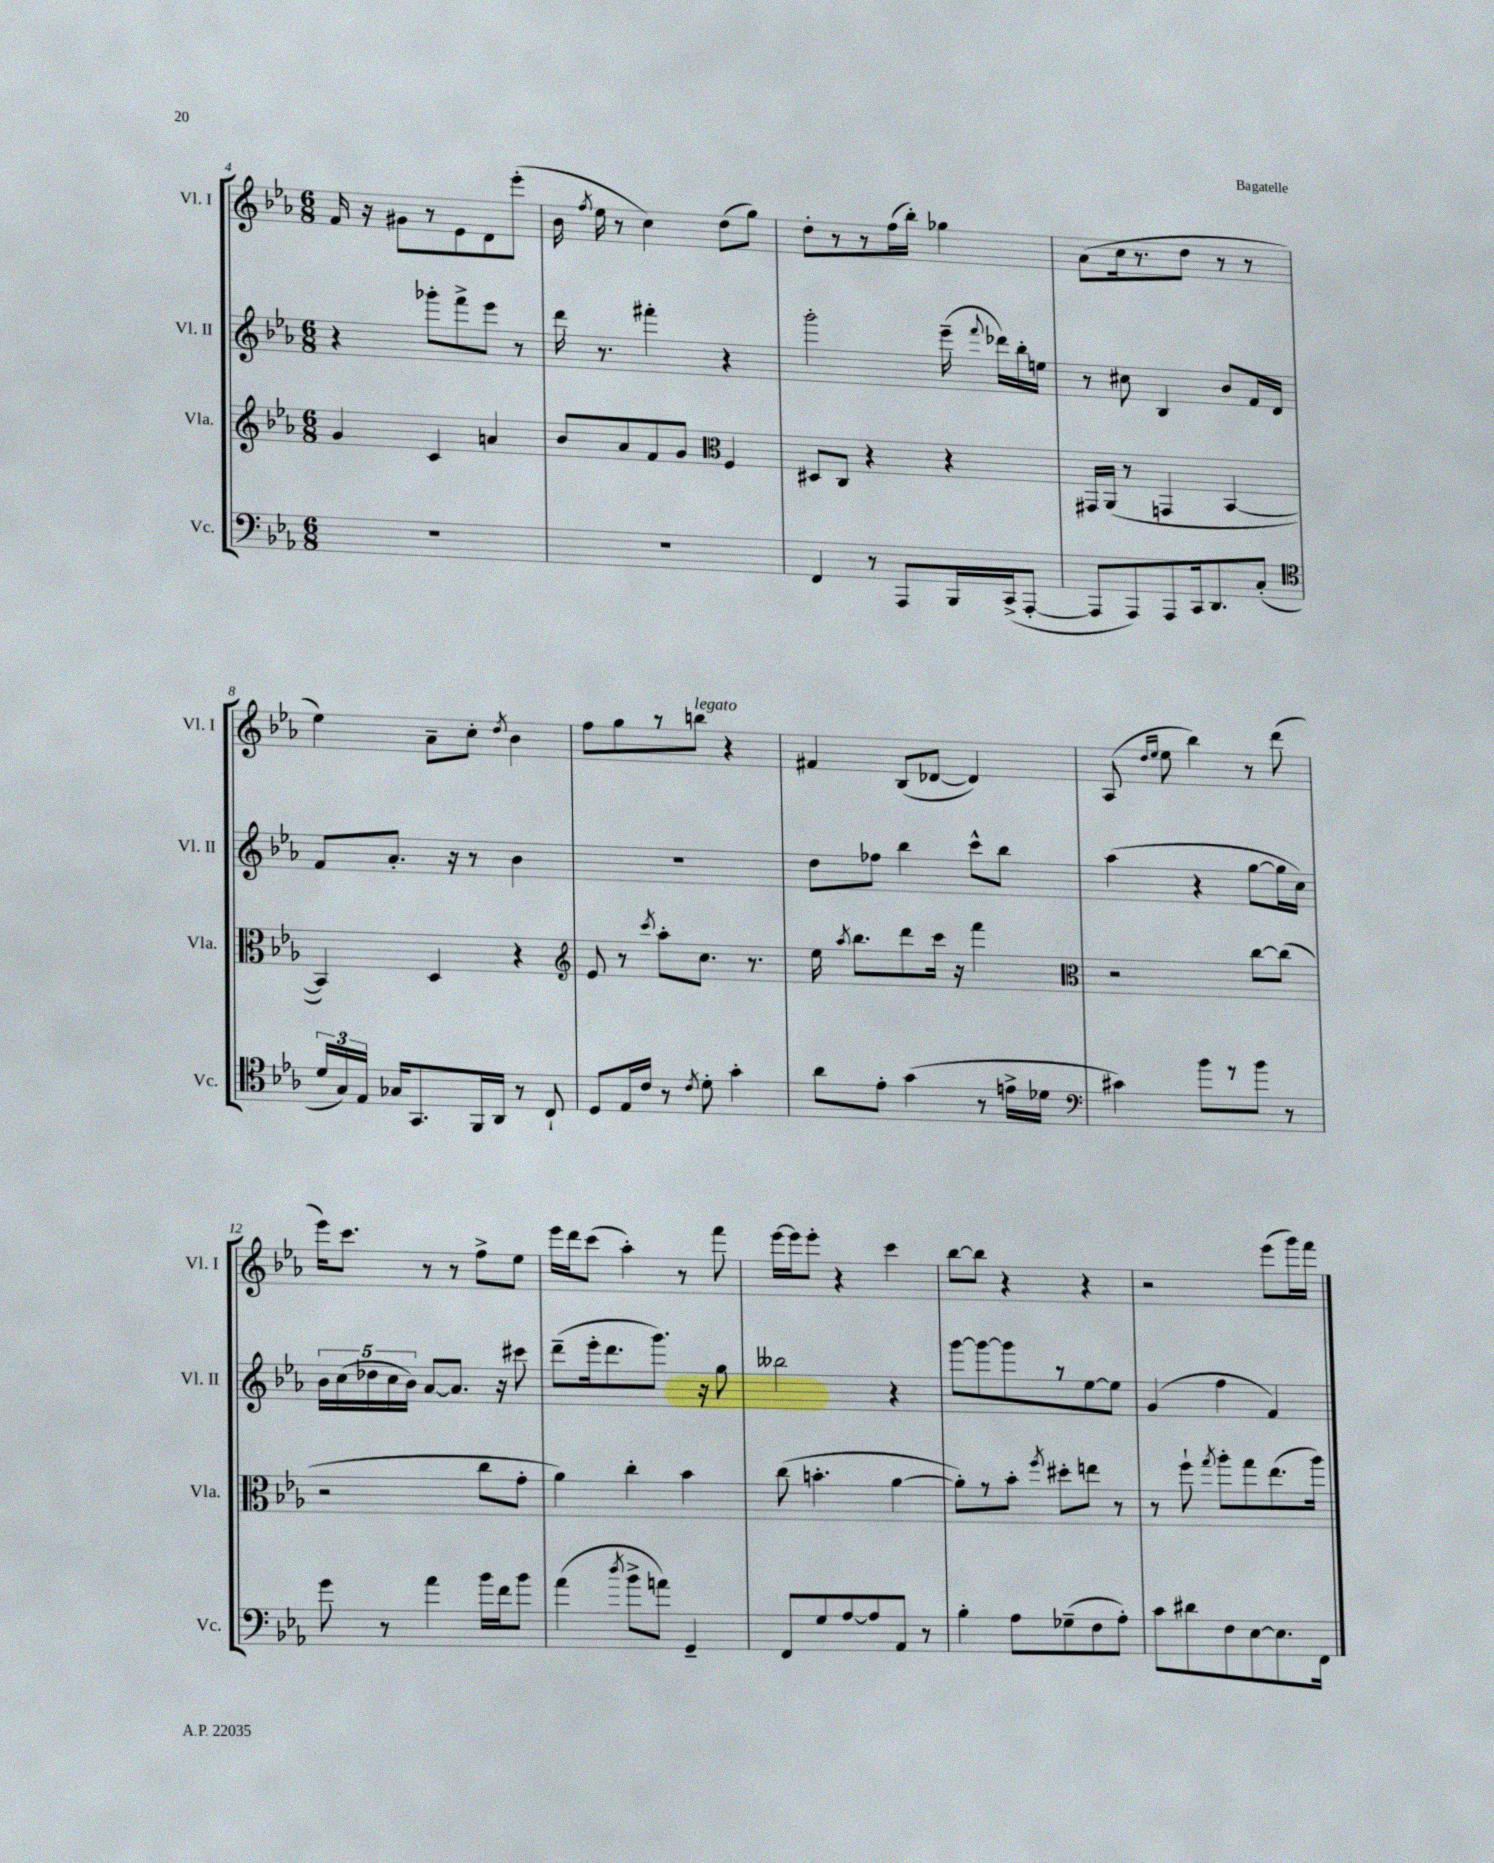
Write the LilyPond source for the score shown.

<<
\new StaffGroup <<
\new Staff = "s0" \with { instrumentName = "Vl. I" shortInstrumentName = "Vl. I" } {
    \clef treble \key ees \major \numericTimeSignature \time 6/8
    \autoBeamOff f'16 r16 gis'8[ r8 ees'8 d'8 ees'''8]-.( |
    bes'16 \acciaccatura { f''8 } ees''16 r8 c''4) d''8[( g''8]) |
    d''8[-. r8 r8 f''16( bes''16]-.) ges''4 |
    aes'8[( c''16 r8. d''8] r8 r8 |
    ees''4) aes'8[-- c''8]-. \acciaccatura { d''8 } bes'4 |
    f''8[ g''8 r8 b''8]^\markup { \italic "legato" } r4 |
    fis'4 bes8[( des'8]~ des'4) |
    aes8( \grace { d''16[ ees''16] } ees''8 bes''4) r8 d'''8( |
    ees'''16[) c'''8.] r8 r8 f''8[-> ees''8] |
    ees'''16[ d'''16 c'''8]( aes''4-.) r8 f'''8 |
    ees'''16[~ ees'''16 ees'''8]-. r4 c'''4 |
    bes''8[~ bes''8] r4 r4 |
    r2 ees'''8[( g'''16) f'''16] \bar "|." |
}
\new Staff = "s1" \with { instrumentName = "Vl. II" shortInstrumentName = "Vl. II" } {
    \clef treble \key ees \major \numericTimeSignature \time 6/8
    \autoBeamOff r4 ges'''8[-. f'''8-> ees'''8] r8 |
    d'''16 r8. fis'''4-. r4 |
    g'''2-. ees'''16--( \appoggiatura { f'''8 } des'''16[) bes''16-. e''16] |
    r8 cis''8 bes4 bes'8[ f'16 d'16] |
    f'8[ aes'8.]-. r16 r8 bes'4 |
    R2. |
    d''8[ fes''8] bes''4 c'''8[-^ bes''8] |
    aes''4( r4 g''8[~ g''16 c''16]) |
    \tuplet 5/4 { bes'16[ c''16( des''16 c''16 bes'16]) } aes'8[~ aes'8.] r16 cis'''8 |
    d'''8[--( ees'''16-. d'''8. g'''8.]) r16 g''8 |
    beses''2 r4 |
    g'''8[~ g'''8~ g'''8 r8 ees''8~ ees''8] |
    g'4( f''4 f'4) \bar "|." |
}
\new Staff = "s2" \with { instrumentName = "Vla." shortInstrumentName = "Vla." } {
    \clef treble \key ees \major \numericTimeSignature \time 6/8
    \autoBeamOff g'4 c'4 a'4 |
    bes'8[ aes'8 f'8 g'8] \clef alto f4 |
    dis8[ c8] r4 r4 |
    gis,16[ aes,16]( r8 g,4 bes,4~ |
    bes,4) d4 r4 |
    \clef treble ees'8 r8 \acciaccatura { c'''8 } aes''8[-. c''8.] r8. |
    ees''16 \acciaccatura { aes''8 } bes''8.[ d'''8 c'''16] r16 f'''4 |
    \clef alto r2 c''8[~ c''8]( |
    r2 c''8[ g'8]-. |
    aes'4) c''4-. bes'4 |
    c''8( b'4.-. aes'4~ |
    aes'8[-.) r8 bes'8]-. \acciaccatura { f''8 } dis''8[-. e''8] r8 |
    r8 f''8-! \acciaccatura { g''8 } aes''8[-. g''8 ees''8.( aes''16]) \bar "|." |
}
\new Staff = "s3" \with { instrumentName = "Vc." shortInstrumentName = "Vc." } {
    \clef bass \key ees \major \numericTimeSignature \time 6/8
    \autoBeamOff R2. |
    R2. |
    f,4 r8 aes,,8[ bes,,16 c,16->( aes,,8]~-. |
    aes,,8[ aes,,8) aes,,8 c,16 d,8. c8]-.( |
    \clef tenor \tuplet 3/2 { d'16[ g16) ees16] } ges16[ g,8. f,16 aes,16] r8 c8-! |
    d8[ ees16 c'16] r8 \acciaccatura { c'8 } d'8-. g'4-. |
    aes'8[ ees'8]-. g'4( r8 e'16[-> des'16] |
    \clef bass cis'4) bes'8[ r8 bes'8] r8 |
    g'8 r8 aes'4 bes'16[ f'16 bes'8] |
    aes'4( \acciaccatura { d''8 } bes'8[-> a'8]) g,4-- |
    f,8[ g8 aes8~ aes8 aes,8] r8 |
    bes4-. aes8[ ges8--( f8 aes8]-.) |
    c'8[ dis'8 f8 ees8~ ees8. f,16] \bar "|." |
}
>>
>>
\layout { \context { \Score currentBarNumber = #4 } }
